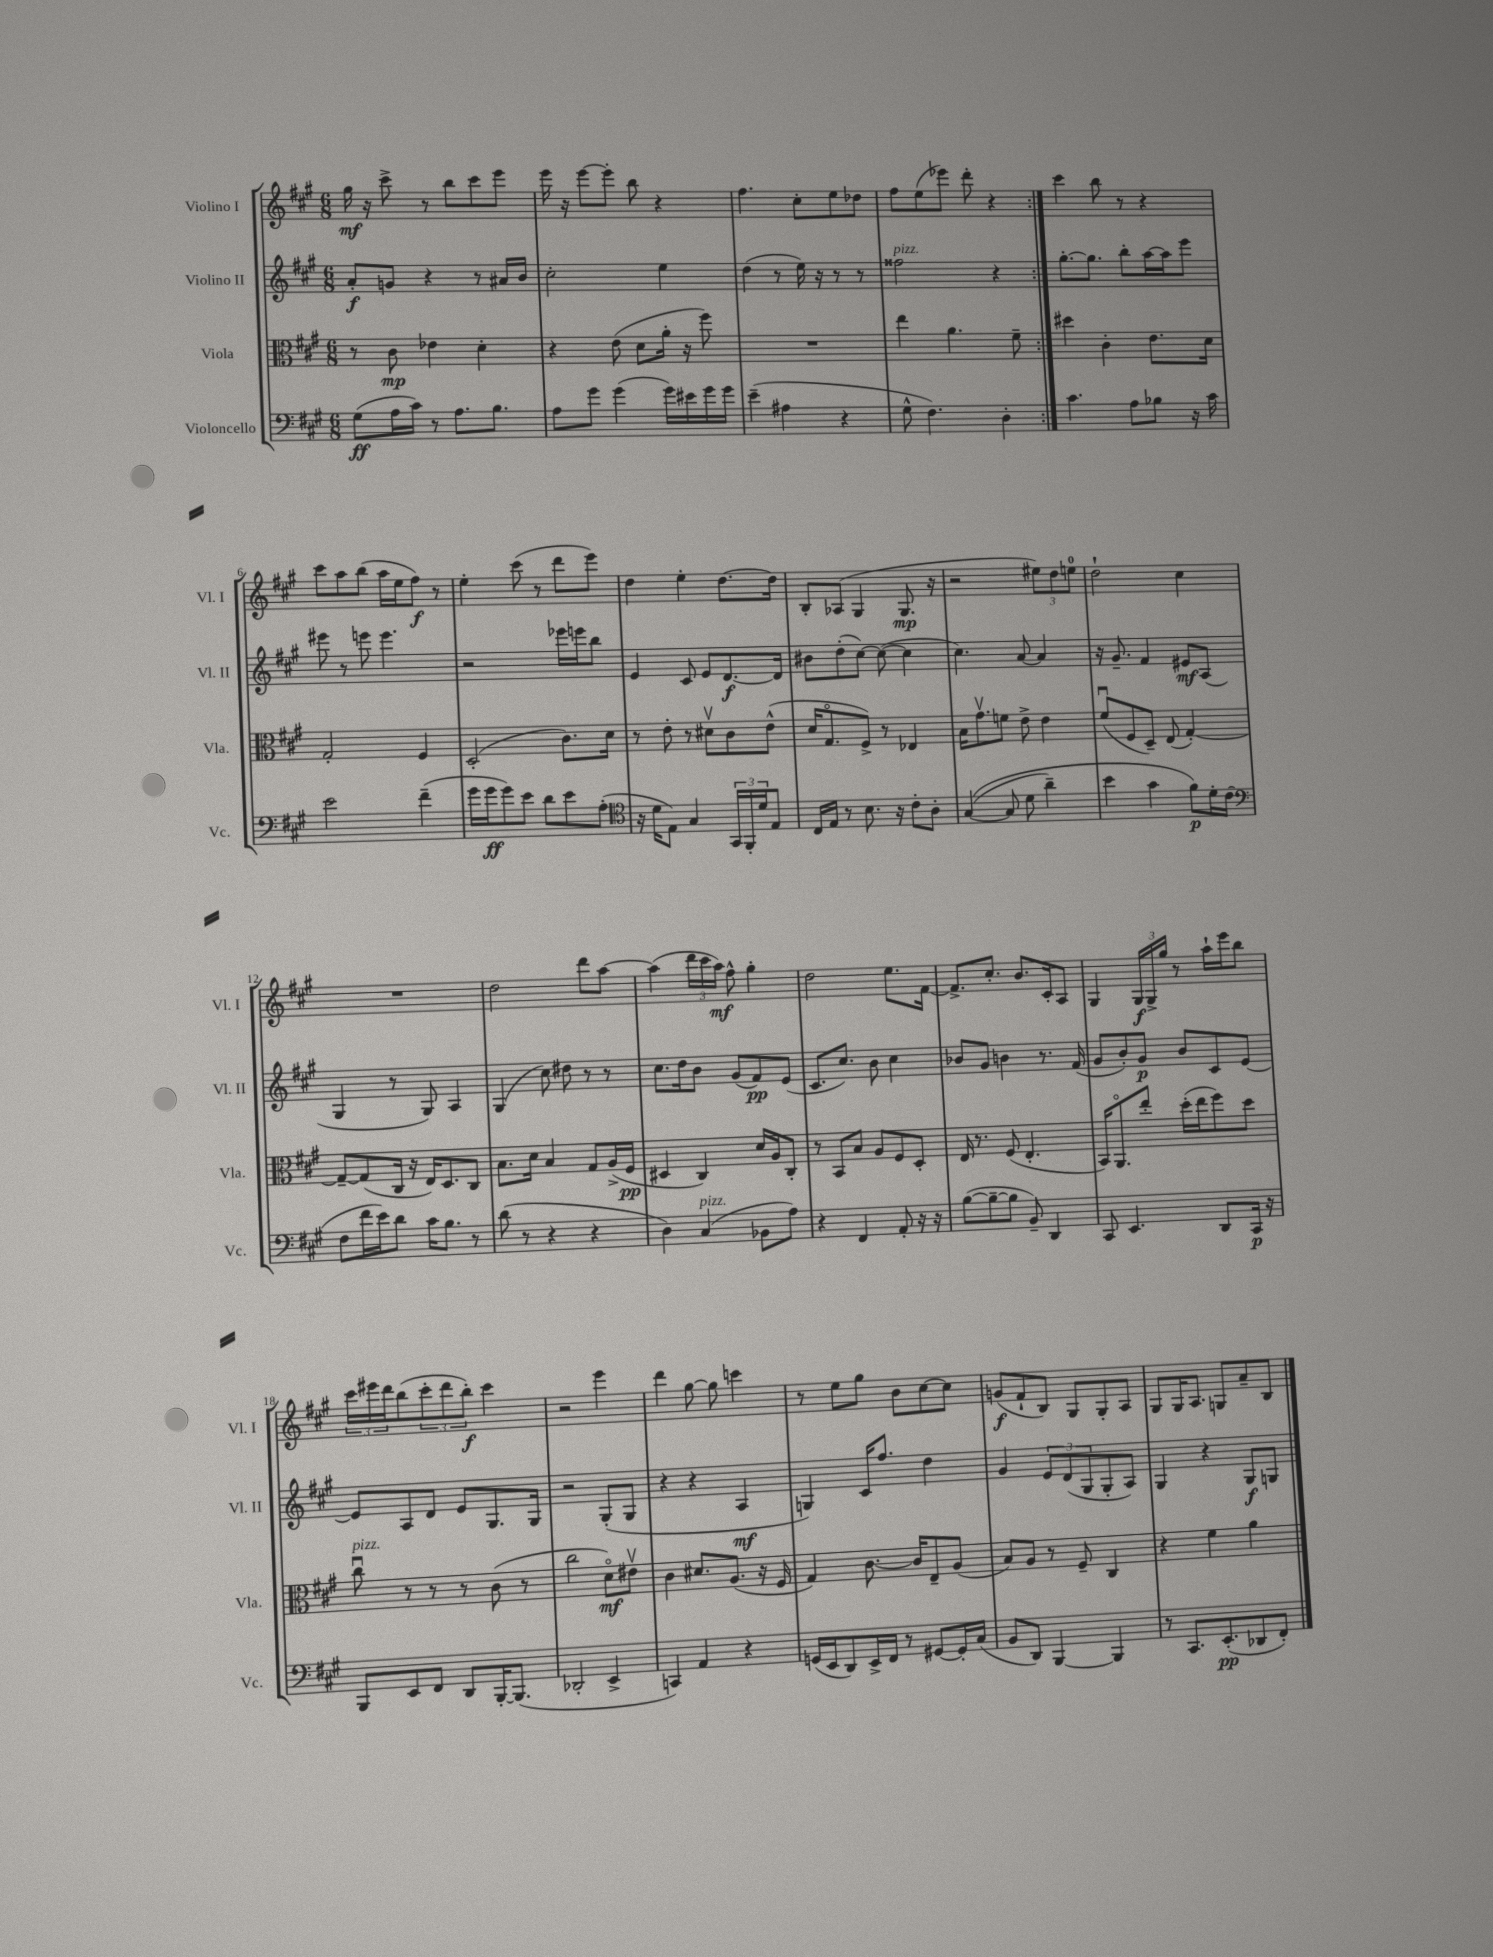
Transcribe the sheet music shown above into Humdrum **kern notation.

**kern	**dynam	**kern	**dynam	**kern	**dynam	**kern	**dynam
*part4	*part4	*part3	*part3	*part2	*part2	*part1	*part1
*staff4	*staff4	*staff3	*staff3	*staff2	*staff2	*staff1	*staff1
*I"Violoncello	*	*I"Viola	*	*I"Violino II	*	*I"Violino I	*
*I'Vc.	*	*I'Vla.	*	*I'Vl. II	*	*I'Vl. I	*
*clefF4	*	*clefC3	*	*clefG2	*	*clefG2	*
*k[f#c#g#]	*	*k[f#c#g#]	*	*k[f#c#g#]	*	*k[f#c#g#]	*
*M6/8	*	*M6/8	*	*M6/8	*	*M6/8	*
=1	=1	=1	=1	=1	=1	=1	=1
(8G#\L	ff	8r	.	8a'/L	f	16gg#\	mf
.	.	.	.	.	.	16r	.
16A\L	.	8c#\	mp	8gn/J	.	8ccc#^\	.
16c#\JJ)	.	.	.	.	.	.	.
8r	.	4e-X\	.	4r	.	8r	.
8.A\L	.	.	.	.	.	8bb\L	.
.	.	4d'\	.	8r	.	8ccc#\	.
8.B\J	.	.	.	.	.	.	.
.	.	.	.	16a#X/LL	.	8eee\J	.
.	.	.	.	16b/JJ	.	.	.
=2	=2	=2	=2	=2	=2	=2	=2
8A\L	.	4r	.	2cc#'\	.	16eee\	.
.	.	.	.	.	.	16r	.
8g#\J	.	.	.	.	.	[8eee\L	.
(4g#\	.	(8e\	.	.	.	8eee'\J]	.
.	.	8d\L	.	.	.	8bb\	.
16g#\LL)	.	16a'\Jk	.	4ee\	.	4r	.
16e#X\	.	16r	.	.	.	.	.
16g#\	.	8ff#\)	.	.	.	.	.
16g#\JJ	.	.	.	.	.	.	.
=3	=3	=3	=3	=3	=3	=3	=3
(4e~\	.	2.r	.	(4dd\	.	4.ff#\	.
4A#X\	.	.	.	8r	.	.	.
.	.	.	.	16ee\)	.	8cc#'\L	.
.	.	.	.	16r	.	.	.
4r	.	.	.	8r	.	8ee\	.
.	.	.	.	8r	.	8dd-X\J	.
=4	=4	=4	=4	=4	=4	=4	=4
!	!	!	!	!LO:TX:a:i:t=pizz.	!	!	!
8G#^^\	.	4ee\	.	2ff##X\	.	8ff#\L	.
4.F#\)	.	.	.	.	.	(8ee\	.
.	.	4.a\	.	.	.	8eee-X\J)	.
.	.	.	.	.	.	8ddd'\	.
4D'\	.	.	.	4r	.	4r	.
.	.	8f#~\	.	.	.	.	.
=5:|!	=5:|!	=5:|!	=5:|!	=5:|!	=5:|!	=5:|!	=5:|!
4.c#\	.	4dd#X\	.	[8.gg#'\L	.	4ccc#\	.
.	.	.	.	8.gg#\J]	.	.	.
.	.	4c#'\	.	.	.	8bb\	.
8A\L	.	.	.	8bb'\L	.	8r	.
8B-X\J	.	8.e\L	.	[16aa\L	.	4r	.
.	.	.	.	16aa\J]	.	.	.
16r	.	.	.	8eee\J	.	.	.
16c#\	.	16d\Jk	.	.	.	.	.
!!LO:LB:g=z
=6	=6	=6	=6	=6	=6	=6	=6
2e\	.	2G#'/	.	8eee#X\	.	8ccc#\L	.
.	.	.	.	8r	.	8aa\	.
.	.	.	.	8eeen\	.	(8bb\J	.
.	.	.	.	4.eee\	.	16aa\LL	.
.	.	.	.	.	.	16ee\J	.
(4f#~\	.	4F#/	.	.	.	8ff#\J)	f
.	.	.	.	.	.	8r	.
=7	=7	=7	=7	=7	=7	=7	=7
16g#\LL	.	(2D'/	.	2r	.	4ee'\	.
16g#\J	ff	.	.	.	.	.	.
8g#\)	.	.	.	.	.	.	.
8e\J	.	.	.	.	.	(8ccc#\	.
8d\L	.	.	.	.	.	8r	.
8e\	.	8.c#\L)	.	16eee-X\LL	.	8ddd\L	.
.	.	.	.	16eeen\J	.	.	.
(8A'\J	.	.	.	8bb\J	.	8eee\J)	.
.	.	16d\Jk	.	.	.	.	.
=8	=8	=8	=8	=8	=8	=8	=8
*clefC4	*	*	*	*	*	*	*
16r	.	8r	.	4e/	.	4dd\	.
16d\KL	.	.	.	.	.	.	.
8E\J)	.	8e'\	.	.	.	.	.
4G#/	.	8r	.	8c#/	.	4ee'\	.
.	.	8d#Xv\L	.	8e/L	.	.	.
24GG#/LL	.	8c#\	.	[8.d/	f	[8.dd\L	.
24FF#'/	.	.	.	.	.	.	.
24d/J	.	.	.	.	.	.	.
8E/J	.	(8e^^\J	.	.	.	.	.
.	.	.	.	16d/Jk]	.	16dd\Jk]	.
=9	=9	=9	=9	=9	=9	=9	=9
16C#/LL	.	16d/KL	.	8b#X\L	.	8B'/L	.
16E/JJ	.	8.G#/	.	.	.	.	.
8r	.	.	.	(8dd'\	.	(8A-X/J	.
8.B\	.	8F#^/J)	.	[8cc#\J)	.	4G#/	.
.	.	8r	.	(8cc#\_	.	.	.
16r	.	.	.	.	.	.	.
8c#'\L	.	4E-X/	.	4cc#\]	.	8.G#/	mp
8A'\J	.	.	.	.	.	.	.
.	.	.	.	.	.	16r	.
=10	=10	=10	=10	=10	=10	=10	=10
(([4G#/	.	16B\KL	.	4.cc#\)	.	2r	.
.	.	8.g#v\	.	.	.	.	.
8G#/]	.	8fn\J	.	.	.	.	.
8d\	.	8e^\	.	[8a/	.	.	.
4a~\)	.	4e\	.	4a/]	.	12ee#X\L)	.
.	.	.	.	.	.	12dd\	.
.	.	.	.	.	.	12een\J	.
=11	=11	=11	=11	=11	=11	=11	=11
4b\	.	(8f#u/L	.	16r	.	2dd`\	.
.	.	.	.	8.g#~/	.	.	.
.	.	8F#/	.	.	.	.	.
4g#\	.	8D~/J)	.	4f#/	.	.	.
.	.	(8E/	.	.	.	.	.
8f#\L)	p	[4G#'/)	.	8e#X/L	mf	4cc#\	.
16d'\L	.	.	.	(8A/J	.	.	.
(16c#\JJ	.	.	.	.	.	.	.
!!LO:LB:g=z
=12	=12	=12	=12	=12	=12	=12	=12
*clefF4	*	*	*	*	*	*	*
8F#\L	.	8G#~/L_	.	4G#/	.	2.r	.
16f#\L	.	(8G#/]	.	.	.	.	.
16e\J)	.	.	.	.	.	.	.
8d\J	.	16C#/Jk	.	8r	.	.	.
.	.	16r	.	.	.	.	.
16c#\KL	.	16E/KL)	.	8G#/)	.	.	.
8.B\J	.	8.D/	.	.	.	.	.
.	.	.	.	4A/	.	.	.
8r	.	8C#/J	.	.	.	.	.
=13	=13	=13	=13	=13	=13	=13	=13
(8d\	.	8.B\L	.	(4G#/	.	2dd\	.
8r	.	.	.	.	.	.	.
.	.	16d\Jk	.	.	.	.	.
4r	.	4B/	.	8cc#\)	.	.	.
.	.	.	.	8dd#X\	.	.	.
4r	.	8G#/L	.	8r	.	8ddd\L	.
.	.	(16A^/L	.	8r	.	[8aa\J	.
.	.	16F#/JJ	pp	.	.	.	.
=14	=14	=14	=14	=14	=14	=14	=14
4D\)	.	4D#X/	.	8.cc#\L	.	(4aa\]	.
.	.	.	.	16dd\k	.	.	.
!LO:TX:a:i:t=pizz.	!	!	!	!	!	!	!
(4C#/	.	4C#/)	.	8b\J	.	24ddd\LL	.
.	.	.	.	.	.	24ccc#\	.
.	.	.	.	.	.	24aa\JJ)	mf
.	.	.	.	(8g#/L	.	8ff#^^\	.
8BB-X\L	.	16d/LL	.	8f#/)	pp	4gg#'\	.
.	.	16A/J	.	.	.	.	.
8A\J)	.	8C#'/J	.	(8e/J	.	.	.
=15	=15	=15	=15	=15	=15	=15	=15
4r	.	8r	.	8.c#/L	.	2dd\	.
.	.	8BB/L	.	.	.	.	.
.	.	.	.	8.cc#/J)	.	.	.
4FF#/	.	8B/J	.	.	.	.	.
.	.	8A/L	.	8b\	.	.	.
8AA'/	.	8F#/	.	4cc#\	.	8.ee\L	.
16r	.	8D'/J	.	.	.	.	.
16r	.	.	.	.	.	[16f#\Jk	.
=16	=16	=16	=16	=16	=16	=16	=16
([8B\L	.	16E/	.	8b-X/L	.	8.f#^/L]	.
.	.	8.r	.	.	.	.	.
8B~\_	.	.	.	8g#/J	.	.	.
.	.	.	.	.	.	8.cc#'/J	.
8B\J]	.	(8F#/	.	4bn\	.	.	.
8BB~/)	.	4.E'/	.	.	.	8.b/L	.
4DD/	.	.	.	8.r	.	.	.
.	.	.	.	.	.	16c#'/k	.
.	.	.	.	.	.	8A/J	.
.	.	.	.	(16f#/	.	.	.
=17	=17	=17	=17	=17	=17	=17	=17
8CC#/	.	16BB/KL)	.	8g#/L	.	4G#/	.
.	.	8.AA/	.	.	.	.	.
4.EE/	.	.	.	8b'/)	.	.	.
.	.	8ee'/J	.	8g#/J	p	24G#/LL	f
.	.	.	.	.	.	24G#^/	.
.	.	.	.	.	.	24gg#/JJ	.
.	.	(16dd'\LL	.	8b/L	.	8r	.
.	.	16ee\J	.	.	.	.	.
8DD/L	.	8ff#\)	.	8c#/	.	16aa`\LL	.
.	.	.	.	.	.	16eee\J	.
16CC#/Jk	p	8dd\J	.	[8e/J	.	8bb\J	.
16r	.	.	.	.	.	.	.
!!LO:LB:g=z
=18	=18	=18	=18	=18	=18	=18	=18
!	!	!LO:TX:a:i:t=pizz.	!	!	!	!	!
8BBB/L	.	8cc#u\	.	8e/L]	.	24ccc#\LL	.
.	.	.	.	.	.	24eee#X\	.
.	.	.	.	.	.	24ddd\J	.
8EE/	.	8r	.	8A/	.	(8bb\	.
8FF#/J	.	8r	.	8d/J	.	12ccc#'\	.
.	.	.	.	.	.	12ddd\	.
8DD/L	.	8r	.	8e/L	.	.	.
.	.	.	.	.	.	12bb'\J)	f
[16BBB'/K	.	(8c#\	.	8.G#/	.	4ccc#\	.
(8.BBB/J]	.	.	.	.	.	.	.
.	.	8r	.	.	.	.	.
.	.	.	.	16G#/Jk	.	.	.
=19	=19	=19	=19	=19	=19	=19	=19
2DD-X'/	.	2cc#\	.	2r	.	2r	.
4EE^/	.	8d\L)	mf	(8G#'/L	.	4eee\	.
.	.	8e#Xv\J	.	8G#/J	.	.	.
=20	=20	=20	=20	=20	=20	=20	=20
4CCn/)	.	4c#\	.	4r	.	4ddd\	.
4AA/	.	8.d#X/L	.	4r	.	[8gg#\	.
.	.	.	.	.	.	8gg#\]	.
.	.	(8.A/J	.	.	.	.	.
4r	.	.	.	4A/	mf	4cccn\	.
.	.	16r	.	.	.	.	.
.	.	16F#/	.	.	.	.	.
=21	=21	=21	=21	=21	=21	=21	=21
(16GGn/LL	.	4G#/)	.	4Gn/)	.	8r	.
16EE/J	.	.	.	.	.	.	.
8DD/)	.	.	.	.	.	8ee\L	.
16EE^/L	.	[8.c#\	.	16c#/KL	.	8gg#\J	.
16FF#/JJ	.	.	.	8.ff#/J	.	.	.
8r	.	.	.	.	.	8b\L	.
.	.	16c#/KL]	.	.	.	.	.
[8GG#X/L	.	8E~/	.	4dd\	.	[8cc#\	.
16GG#'/L]	.	(8A/J	.	.	.	8cc#\J]	.
(16C#/JJ	.	.	.	.	.	.	.
=22	=22	=22	=22	=22	=22	=22	=22
8BB/L	.	8B/L)	.	4g#/	.	(8gn/L	f
8DD/J)	.	8A/J	.	.	.	8f#`/	.
[4BBB/	.	8r	.	12e/L	.	8B/J)	.
.	.	.	.	(12d/	.	.	.
.	.	8F#~/	.	.	.	8G#/L	.
.	.	.	.	12G#/	.	.	.
4BBB/]	.	4C#/	.	8G#'/	.	8G#'/	.
.	.	.	.	8A/J)	.	8A/J	.
=23	=23	=23	=23	=23	=23	=23	=23
8r	.	4r	.	4G#/	.	8G#/L	.
8.CC#/L	.	.	.	.	.	16G#/K	.
.	.	.	.	.	.	8.A/J	.
.	.	4f#\	.	4r	.	.	.
(8.EE'/	pp	.	.	.	.	.	.
.	.	.	.	.	.	8Gn/L	.
8DD-X/	.	4a\	.	8G#/L	f	8a~/	.
8FF#'/J)	.	.	.	8Gn/J	.	8B/J	.
==	==	==	==	==	==	==	==
*-	*-	*-	*-	*-	*-	*-	*-
